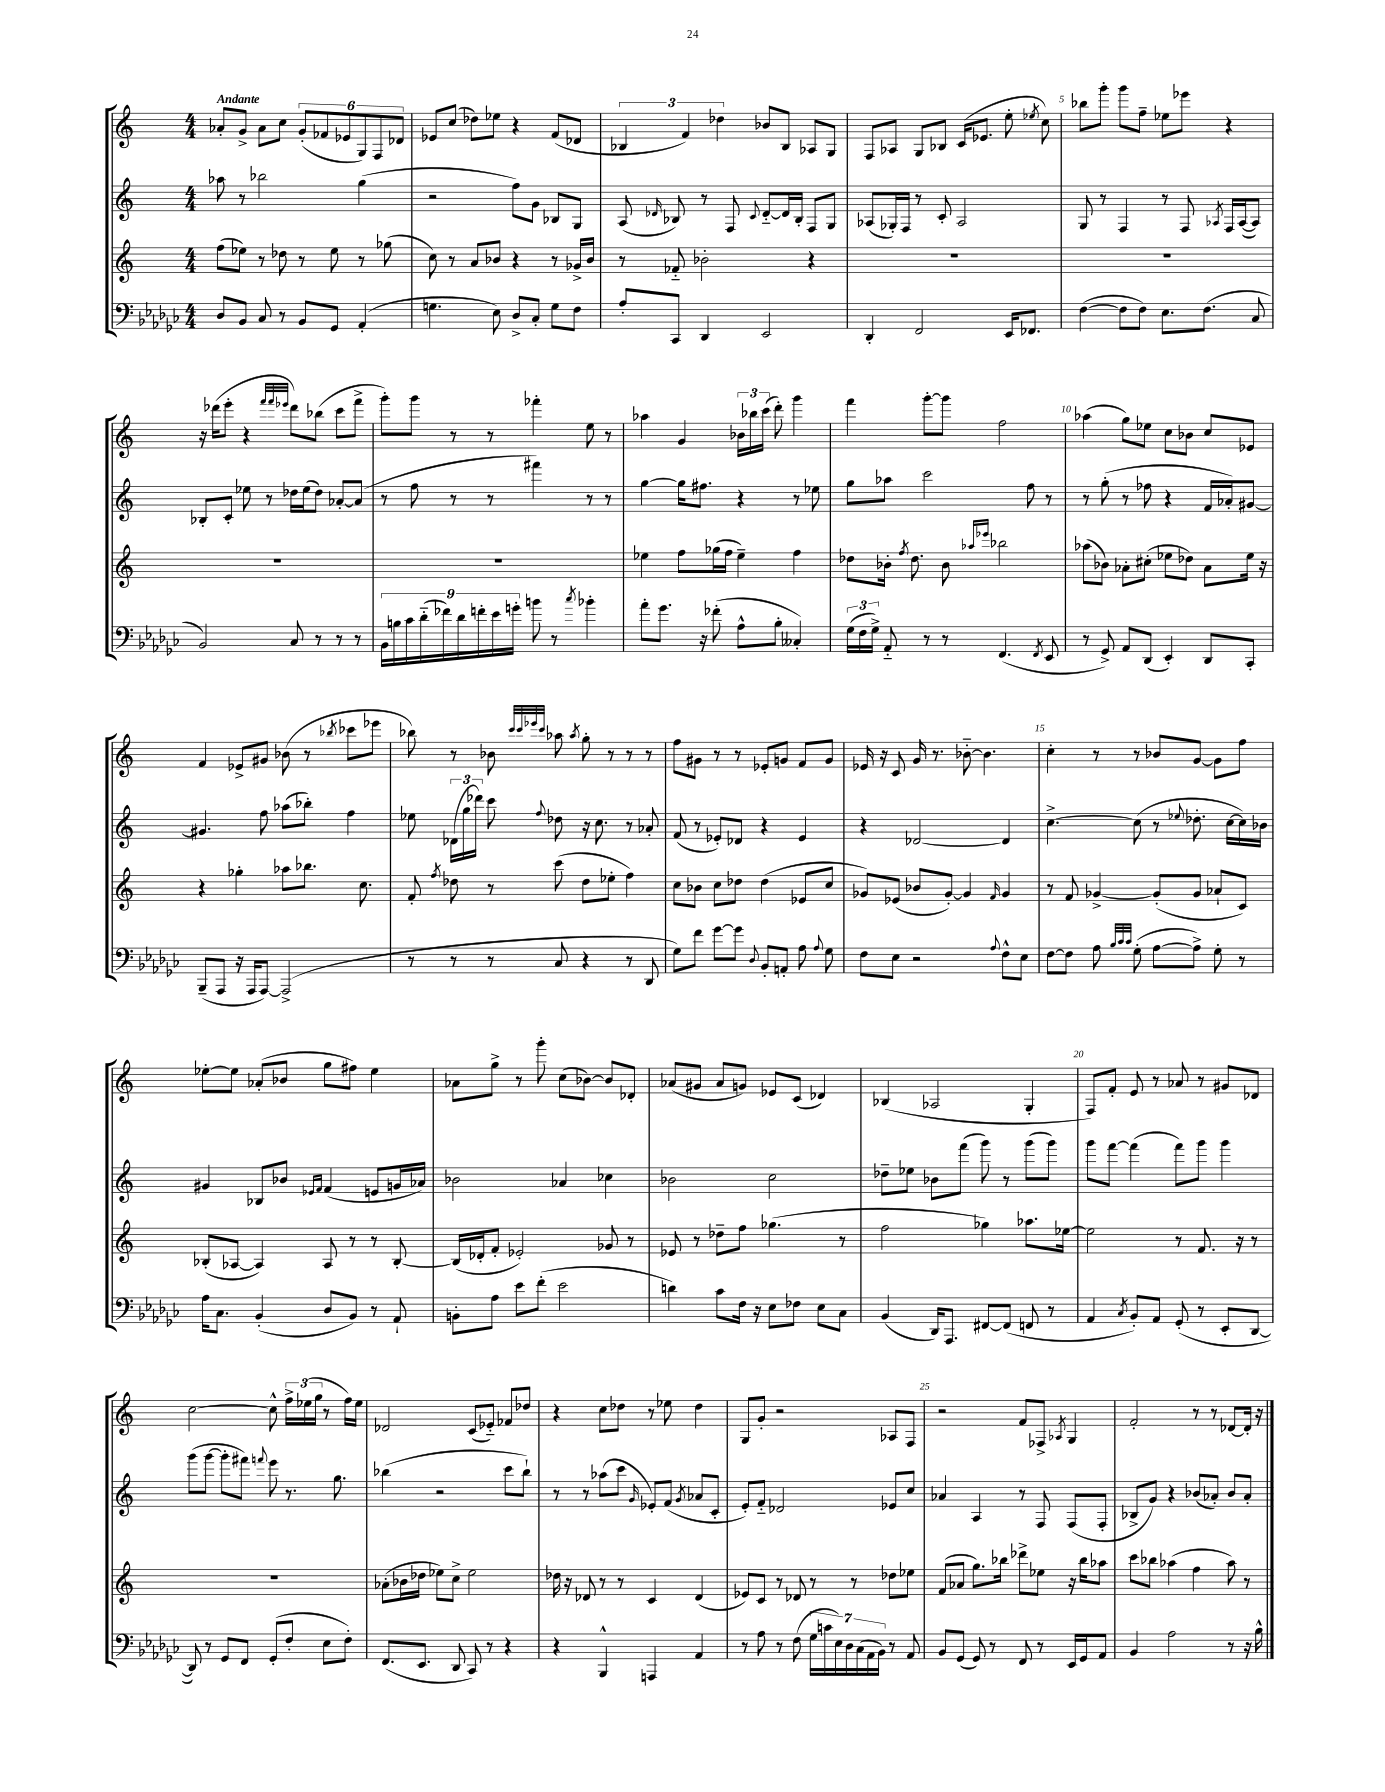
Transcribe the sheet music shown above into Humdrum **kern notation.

**kern	**kern	**kern	**kern
*part4	*part3	*part2	*part1
*staff4	*staff3	*staff2	*staff1
*clefF4	*clefG2	*clefG2	*clefG2
*k[b-e-a-d-g-c-]	*k[]	*k[]	*k[]
*M4/4	*M4/4	*M4/4	*M4/4
=1	=1	=1	=1
!	!	!	!LO:TX:a:B:t=Andante
8D-/L	(8ff\L	8aa-X\	8a-X'/L
8BB-/J	8ee-X\J)	8r	8g^/J
8C-/	8r	2bb-X\	8a-\L
8r	8dd-X\	.	8cc\J
8BB-/L	8r	.	(12g'/L
.	.	.	12f-X/
8GG-/J	8ee-\	.	.
.	.	.	12e-X/
(4AA-'/	8r	(4gg\	12G/)
.	.	.	12F/
.	(8gg-X\	.	.
.	.	.	12d-X/J
=2	=2	=2	=2
4.Gn\	8cc\)	2r	8e-X/L
.	8r	.	(8cc/J
.	8a/L	.	8dd-X\L)
8E-\)	8b-X/J	.	8ee-X\J
8D-^/L	4r	8ff\L)	4r
8C-'/J	.	8g\J	.
8G\L	8r	8B-X/L	(8f/L
8F\J	16g-X^/LL	8G/J	8d-X/J
.	16b-/JJ	.	.
=3	=3	=3	=3
8A-'/L	8r	(8A/	6B-X/
.	.	16qqd-X/	.
8CC-/J	8f-X/	8B-X/)	.
.	.	.	6f/)
4DD-/	2b-X'\	8r	.
.	.	.	6dd-X\
.	.	8F/	.
.	.	8qqc/	.
2EE-/	.	[8d-/L	8b-X/L
.	.	16d-/L]	8B-/J
.	.	16B-'/JJ	.
.	4r	8F/L	8A-X/L
.	.	8G/J	8G/J
=4	=4	=4	=4
4DD-'/	1r	(8A-X/L	8F/L
.	.	16G-X'/L)	8A-X/J
.	.	16F/JJ	.
2FF/	.	8r	8G/L
.	.	8c'/	8B-X/J
.	.	2A-/	(16c/KL
.	.	.	8.e-X/J
16EE-/KL	.	.	8ee'\
8.FF-X/J	.	.	.
.	.	.	8qee-X/
.	.	.	8cc\)
=5	=5	=5	=5
([4F\	1r	8G/	8bb-X\L
.	.	8r	8ggg'\J
8F\L]	.	4F/	8ggg\L
8F\J)	.	.	8ff~\J
8.E-\L	.	8r	8ee-X\L
.	.	8F/	8eee-X\J
(8.F\J	.	.	.
.	.	8qA-X/	.
.	.	16F/LL	4r
.	.	([16A-/J	.
8C-/	.	8A-/J])	.
!!LO:LB:g=z
=6	=6	=6	=6
2BB-/)	1r	8B-X'/L	16r
.	.	.	(16ddd-X\KL
.	.	8c'/J	8eee'\J
.	.	8ee-X\	4r
.	.	8r	.
.	.	.	32qqfff/LLL
.	.	.	32qqfff/
.	.	.	32qqeee-X/JJJ
8C-/	.	16dd-X\LL	8ddd-\L)
.	.	(16ee-\J	.
8r	.	8dd-\J)	(8bb-X\J
8r	.	[8a-X'/L	8ccc\L
8r	.	(8a-/J]	8fff^\J
=7	=7	=7	=7
18BB-\LL	1r	8r	8ggg'\L)
18Bn\	.	.	.
18c-\	.	.	.
.	.	8ff\	8ggg\J
(18d-\	.	.	.
18f-X\)	.	.	.
.	.	8r	8r
18d-\	.	.	.
18fn'\	.	.	.
.	.	8r	8r
18e-\	.	.	.
18gn'\JJ	.	.	.
8bn\	.	4fff#X\)	4fff-X'\
8r	.	.	.
8qcc-/	.	.	.
4b-X'\	.	8r	8ee\
.	.	8r	8r
=8	=8	=8	=8
8a-'\L	4ee-X\	[4gg\	4aa-X\
8.g-\J	.	.	.
.	8ff\L	16gg\KL]	4g/
16r	.	8.ff#X\J	.
(8f-X'\	(16gg-X\L	.	.
.	16ff\JJ	.	.
8A-^^\L	4ee-~\)	4r	24b-X\LL
.	.	.	24bb-X\
.	.	.	(24ccc\JJ
8B-'\J	.	.	8ddd'\)
4C--X'/)	4ff\	8r	4ggg\
.	.	8ee-X\	.
=9	=9	=9	=9
(24G-\LL	8dd-X\L	8gg\L	4fff\
24F\	.	.	.
24G-^\JJ)	.	.	.
8AA-/	16b-X'\Jk	8aa-X\J	.
.	8qff/	.	.
.	8.dd-\	.	.
8r	.	2ccc\	[8ggg'\L
8r	8b-\	.	8ggg\J]
.	16qqaa-X/LL	.	.
.	16qqeee-X/JJ	.	.
(4.FF/	2bb-X\	.	2ff\
.	.	8ff\	.
8qFF/	.	.	.
8EE-/	.	8r	.
=10	=10	=10	=10
8r	(8aa-X\L	8r	(4aa-X\
8GG-^/)	8b-X\J)	(8gg'\	.
8AA-/L	8a-X'\L	8r	8gg\L)
(8DD-/J	(8cc#X'\J	8ff-X\	8ee-X\J
4EE-'/)	8ee-X\L	4r	8cc\L
.	8dd-X\J)	.	8b-X\J
8DD-/L	8a-\L	16f/LL	8cc/L
.	.	16a-X'/J)	.
8CC-'/J	16ee-\Jk	[8g#X/J	8e-X/J
.	16r	.	.
!!LO:LB:g=z
=11	=11	=11	=11
(8BBB-~/L	4r	4.g#X/]	4f/
8AAA-/J	.	.	.
16r	4gg-X'\	.	8e-X^/L
16AAA-/KL	.	.	.
[8AAA-/J)	.	8ff\	8g#X/J
(2AAA-^/]	8aa-X\L	(8aa-X\L	(8b-X\
.	8.bb-X\J	8bb-X'\J)	8r
.	.	.	8qbb-X/
.	.	4ff\	8ccc-X\L
.	8.cc\	.	.
.	.	.	8eee-X\J
=12	=12	=12	=12
8r	8f'/	8ee-X\	8bb-X\)
.	8qff/	.	.
8r	8dd-X\	(24d-X\LL	8r
.	.	24gg\	.
.	.	24ddd-X\JJ)	.
8r	8r	8ccc\	8b-X\
.	.	.	32qqccc/LLL
.	.	.	32qqccc/
.	.	.	32qqeee-X/
.	.	8qqff/	32qqccc/JJJ
8C-/	(8ccc\	8dd-X\	8aa-X\
.	.	.	8qaa-/
4r	8dd-\L	16r	8gg'\
.	.	8.cc\	.
.	8ee-X'\J	.	8r
8r	4ff\)	8r	8r
8DD-/	.	8a-X'/	8r
=13	=13	=13	=13
8G-\L)	8cc\L	(8f/	8ff\L
8f\J	8b-X\J	8r	8g#X\J
[8g-\L	8cc\L	8e-X'/L)	8r
8g-\J]	8dd-X\J	8d-X/J	8r
8qqD-/	.	.	.
8BB-'/L	(4dd-\	4r	8e-X'/L
8AAn'/J	.	.	8gn/J
8A-\	8e-X/L	4e-/	8f/L
8qqA-/	.	.	.
8G-\	8cc/J	.	8g/J
=14	=14	=14	=14
8F\L	8g-X/L)	4r	16e-X/
.	.	.	16r
8E-\J	(8e-X/J	.	8c/
2r	8b-X/L	[2d-X/	16g/
.	.	.	8.r
.	[8g-'/J)	.	.
.	4g-/]	.	[8b-X\
.	.	.	4.b-\]
8qqA-/	16qqf/	.	.
8F^^\L	4g-/	4d-/]	.
8E-\J	.	.	.
=15	=15	=15	=15
[8F\L	8r	[4.cc^\	4cc'\
8F\J]	8f/	.	.
8A-\	[4g-X^/	.	8r
32qqB-/LLL	.	.	.
32qqc-/	.	.	.
32qqc-/JJJ	.	.	.
(8G-'\	.	(8cc\]	8r
[8A-\L	(8g-'/L]	8r	8b-X/L
.	.	8qqee-X/	.
8A-^\J])	8g-/J	8.dd-X'\	[8g/J
8G-'\	8a-X`/L	.	8g\L]
.	.	[16cc\LL	.
8r	8c/J)	16cc\])	8ff\J
.	.	16b-X\JJ	.
!!LO:LB:g=z
=16	=16	=16	=16
16A-\KL	(8B-X'/L	4g#X/	[8ee-X'\L
8.C-\J	.	.	.
.	[8A-X/J	.	8ee-\J]
(4BB-'/	4A-/])	8B-X/L	(8a-X'/L
.	.	8b-X/J	8b-X/J
.	.	16qqe-X/LL	.
.	.	16qqf/JJ	.
8D-/L	8A-/	(4f/	8gg\L
8BB-/J)	8r	.	8ff#X\J)
8r	8r	8en/L	4ee-\
8AA-`/	[8B-'/	16gn/L	.
.	.	16a-X/JJ)	.
=17	=17	=17	=17
8BBn'\L	(16B-/LL]	2b-X\	8a-X\L
.	16d-X'/J	.	.
8A-\J	8f'/J	.	8gg^\J
8e-\L	2e-X'/)	.	8r
(8f'\J	.	.	8ggg'\
2e-\	.	4a-X/	(8cc\L
.	.	.	[8b-X\J)
.	8g-X/	4cc-X\	8b-/L]
.	8r	.	8d-X'/J
=18	=18	=18	=18
4dn\)	8e-X/	2b-X\	(8a-X/L
.	8r	.	8g#X/J
8c-\L	8dd-X~\L	.	8a-/L
16F\Jk	8ff\J	.	8gn/J)
16r	.	.	.
8E-\L	(4.gg-X\	2cc\	8e-X/L
8F-X\J	.	.	(8c/J
8E-\L	.	.	4d-X/)
8C-\J	8r	.	.
=19	=19	=19	=19
(4BB-/	2ff\	8dd-X~\L	(4B-X/
.	.	8ee-X\J	.
16DD-/KL)	.	8b-X\L	2A-X/
8.AAA-/J	.	.	.
.	.	(8fff\J	.
[8FF#X/L	4gg-X\)	8ggg\)	.
(8FF#/J]	.	8r	.
8FFn/	8.aa-X\L	(8ggg\L	4G'/
8r	.	8ggg\J)	.
.	[16ee-X\Jk	.	.
=20	=20	=20	=20
4AA-/	2ee-\]	8ggg\L	8F/L)
.	.	[8fff\J	8f'/J
8qC-/	.	.	.
8BB-'/L)	.	(4fff\]	8e/
8AA-/J	.	.	8r
(8GG-'/	8r	8fff\L)	8a-X/
8r	8.f/	8ggg\J	8r
8EE-'/L	.	4ggg\	8g#X/L
.	16r	.	.
[8DD-/J	8r	.	8d-X/J
!!LO:LB:g=z
=21	=21	=21	=21
8DD-/])	1r	(8ggg\L	[2cc\
8r	.	[8ggg\J	.
8GG-/L	.	8ggg'\L]	.
8FF/J	.	8fff#X\J)	.
.	.	8qqfffn/	.
(8GG-'/L	.	8eee\	8cc^^\]
8F'/J	.	8.r	24ff^\LL
.	.	.	(24ee-X\
.	.	.	24gg\JJ
8E-\L	.	.	8r
.	.	8.gg\	.
8F'\J)	.	.	16ff\LL)
.	.	.	16ee-\JJ
=22	=22	=22	=22
(8.FF/L	(8a-X'\L	(4bb-X\	2d-X/
.	16b-X\L	.	.
8.EE-/J	16dd-X\JJ	.	.
.	8ee-X\L)	2r	.
8DD-/	8cc^\J	.	.
8CC-/)	2ee-\	.	(8c/L
8r	.	.	8e-X/J)
4r	.	8ccc\L	8f-X/L
.	.	8bb-`\J)	8dd-X/J
=23	=23	=23	=23
4r	16dd-X\	8r	4r
.	16r	.	.
.	8d-X/	8r	.
4BBB-^^/	8r	(8aa-X\L	8cc\L
.	8r	8ccc\J	8dd-X\J
.	.	16qqg/	.
4AAAn/	4c/	8e-X'/L)	8r
.	.	(8f/J	8ee-X\
.	.	8qg/	.
4AA-/	(4d-/	8a-X/L	4dd-\
.	.	8c'/J	.
=24	=24	=24	=24
8r	8e-X/L)	8e'/L)	8G/L
8A-\	8c/J	8f/J	8g'/J
8r	8r	2d-X/	2r
(8F\	8d-X/	.	.
28G-\LL	8r	.	.
28cn\	.	.	.
28E-\)	.	.	.
28D-\	.	.	.
.	8r	.	.
(28C-\	.	.	.
28AA-\	.	.	.
28BB-\JJ)	.	.	.
8r	8dd-X\L	8e-X/L	8A-X/L
8AA-/	8ee-X\J	8cc/J	8F/J
=25	=25	=25	=25
8BB-/L	(8f/L	4a-X/	2r
(8GG-/J	8a-X/J	.	.
8GG-/)	8.gg\L)	4A/	.
8r	.	.	.
.	16bb-X\Jk	.	.
8FF/	8ddd-X^\L	8r	8f/L
8r	8ee-X\J	8F/	8F-X^/J
.	.	.	8qA-X/
16EE-/LL	16r	(8F/L	4G/
16GG-/J	16bb-\KL	.	.
8AA-/J	8aa-X\J	8F'/J	.
=26	=26	=26	=26
4BB-/	8ccc\L	8B-X^/L	2f'/
.	8bb-X\J	8g/J)	.
2A-\	(4aa-X\	4r	.
.	4ff\	(8b-X/L	8r
.	.	8a-X'/J)	8r
8r	8aa-\)	8b-/L	[8d-X/L
16r	8r	8a-'/J	16d-'/Jk]
16B-^^\	.	.	16r
==	==	==	==
*-	*-	*-	*-
